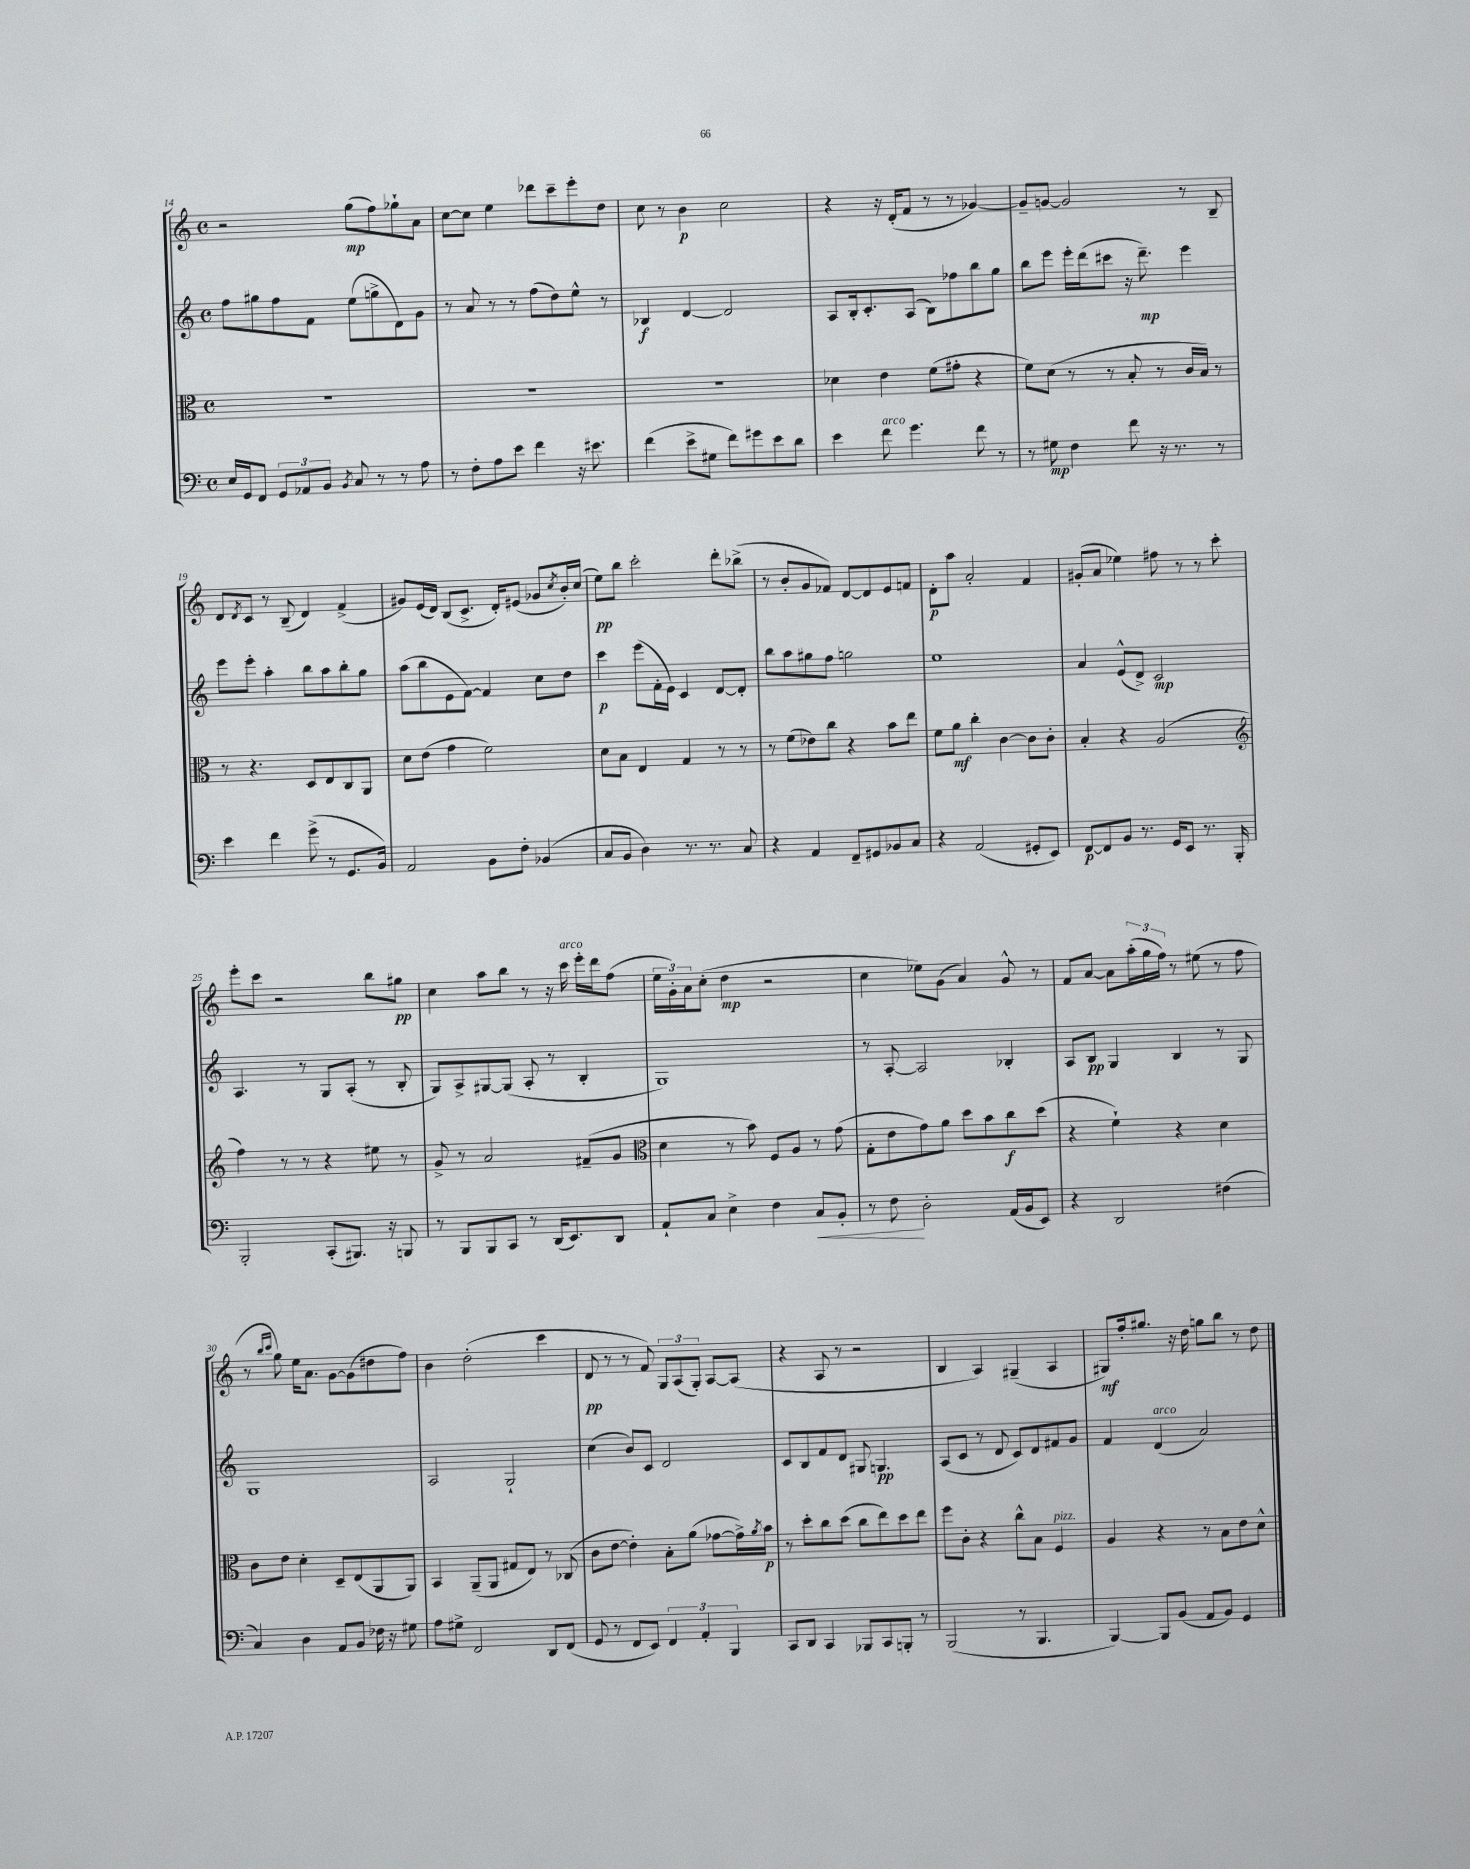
<<
\new StaffGroup <<
\new Staff = "s0" {
    \clef treble \key c \major \defaultTimeSignature \time 4/4
    r2 g''8\mp( f''8) ges''8-! a'8 |
    c''8~ c''8 e''4 des'''8 c'''8-- e'''8-. d''8 |
    c''8 r8 b'4\p c''2 |
    r4 r16 d'16-.( f'8 r8 r8 ges'4~) |
    ges'8-- g'8~ g'2 r8 b8-- |
    d'8 \acciaccatura { d'8 } c'8 r8 b8--( d'4) f'4->( |
    gis'8) e'16( d'16) b8( c'8.-> d'16-.) eis'8( ges'8 \acciaccatura { c''8 } b'16-.) c''16( |
    e''8\pp) b''8 c'''2-. d'''8-. bes''8->( |
    r8 b'8-. g'8 fes'8) d'8~ d'8 e'8 f'8 |
    d'8-.\p a''8 a'2-. f'4 |
    gis'8-.( a'8 ees''4) fis''8 r8 r8 c'''8-. |
    e'''8-. c'''8 r2 b''8 gis''8\pp |
    c''4 a''8 b''8 r8 r16 c'''16^\markup { \italic "arco" } e'''16-. d'''16 f''8( |
    \tuplet 3/2 { e''16 g'16-.) a'16 } c''8-.( d''4\mp r2 |
    c''4 ees''8) g'8( a'4) g'8-^ r8 |
    f'8 a'8~ a'8 \tuplet 3/2 { a''16-.( g''16 f''16) } r8 eis''8( r8 f''8 |
    r8 \grace { b''16 c'''16 } g''8) e''16 a'8. g'8~ g'8( dis''8 f''8) |
    b'4 d''2-.( c'''4 |
    d'8\pp r8 r8 f'8) \tuplet 3/2 { g8 a8( g8-.) } a8~ a8( |
    r4 a8 r8 r2 |
    b4 a4) gis4--( a4 |
    gis8\mf) f''16-. gis''8. r16 d''16 g''8 b''8 r8 d''8 \bar "|." |
}
\new Staff = "s1" {
    \clef treble \key c \major \defaultTimeSignature \time 4/4
    f''8 gis''8 f''8 f'8 e''8( g''8-> d'8) g'8 |
    r8 a'8 r8 r8 f''8( d''8) e''8-^ r8 |
    bes4\f d'4~ d'2 |
    a8 b16-. c'8.-. a8( b8) fes''8 b''8 g''8 |
    b''8 e'''8 e'''16-. d'''16( cis'''8 r16 d'''8.--\mp) e'''4 |
    e'''8 e'''8-. a''4-. b''8 a''8 b''8-. g''8 |
    a''8( b''8 e'8 f'8~) f'4 c''8 d''8 |
    c'''4\p e'''8( f'16-. e'16) c'4 d'8~ d'8-. |
    b''8 a''8 gis''8 f''8 g''2 |
    e''1 |
    a'4 e'8-^( d'8->) c'2\mp |
    a4. r8 g8 a8-.( r8 b8-. |
    g8) a8-> gis8~ gis8( a8-. r8 b4-. |
    g1) |
    r8 a8~-. a2 bes4-. |
    a8 b8\pp g4 b4 r8 g8 |
    g1 |
    a2 g2-! |
    c''4( b'8) c'8 d'2 |
    c'8 b8 f'8 d'8 gis8 g4.\pp |
    a8( c'8 r8 d'8 c'8) d'8 fis'8 g'8 |
    f'4 d'4^\markup { \italic "arco" }( a'2) \bar "|." |
}
\new Staff = "s2" {
    \clef alto \key c \major \defaultTimeSignature \time 4/4
    R1 |
    R1 |
    R1 |
    des'4 e'4 f'8( gis'8-. r4 |
    f'8) d'8( r8 r8 b8-. r8 c'16 b16) r8 |
    r8 r4. d8 e8 c8 a,8 |
    d'8 e'8( g'4 f'2) |
    d'8 b8 e4 g4 r8 r8 |
    r8 f'8( ees'8) c''8 r4 b'8 e''8 |
    f'8 a'8\mf c''4-. c'4~ c'8 c'8-. |
    b4-. r4 a2( |
    \clef treble f''4) r8 r8 r4 eis''8 r8 |
    g'8-> r8 a'2 fis'8--( g'8 |
    \clef alto d'4 r8 b'8) f8 a8 r8 g'8( |
    g8-. e'8 g'8) a'8 d''8 b'8 c''8\f d''8( |
    r4 f'4-!) r4 d'4 |
    c'8 e'8 d'4-. d8-- e8( a,8 a,8) |
    b,4 a,8--( a,8 gis8 e8) r8 ces8( |
    c'8 e'8~ e'4-.) b8-. a'8( ges'8~ ges'16->) \acciaccatura { a'8 } b'16\p |
    r8 d''8-. c''8 d''8( c''8 e''8) d''8 e''8 |
    f''8 c'8-. r4 c''8-^ b8 f4^\markup { \italic "pizz." } |
    a4 r4 r8 b8 e'8 d'8-^ \bar "|." |
}
\new Staff = "s3" {
    \clef bass \key c \major \defaultTimeSignature \time 4/4
    e16 g,16 f,8 \tuplet 3/2 { g,8 aes,8 b,8 } \acciaccatura { b,8 } c8 r8 r8 a8 |
    r8 f8-. a8 e'8 f'4 r16 eis'8. |
    f'4( e'8-> gis8 f'8) gis'8 e'8 d'8 |
    e'4 f'8^\markup { \italic "arco" } g'4. f'8 r8 |
    r8 gis8\mp f4 f'8 r16 r8. r8 |
    e'4 f'4 g'8->( r8 g,8. b,16) |
    a,2 b,8 f8-. bes,4( |
    c8 b,8 d4) r8. r8. c8 |
    r4 a,4 f,8-- gis,8 bes,8 c8 |
    r4 a,2( gis,8-. e,8) |
    f,8~\p f,8 b,8 r8. g,16 e,8 r8. b,,16-. |
    b,,2-. c,8-.( bis,,8.) r16 b,,8 |
    r8 b,,8 b,,8 c,8 r8 d,16( e,8.) d,8 |
    a,8-! c8 e4-> f4 c8\< b,8-. |
    r8 f8\! d2-. a,16( b,16 e,8) |
    r4 d,2 fis4( |
    c4) d4 a,8 b,8 fes16 r16 gis8 |
    a8 gis8-> f,2 d,8 f,8( |
    g,8 r8 f,8 e,8) \tuplet 3/2 { f,4 a,4-. b,,4 } |
    c,8 d,8 c,4 bes,,8 c,8 b,,8-. r8 |
    b,,2( r8 b,,4. |
    b,,4~) b,,8 b,8( a,8 b,8) g,4 \bar "|." |
}
>>
>>
\layout { \context { \Score currentBarNumber = #14 } }
